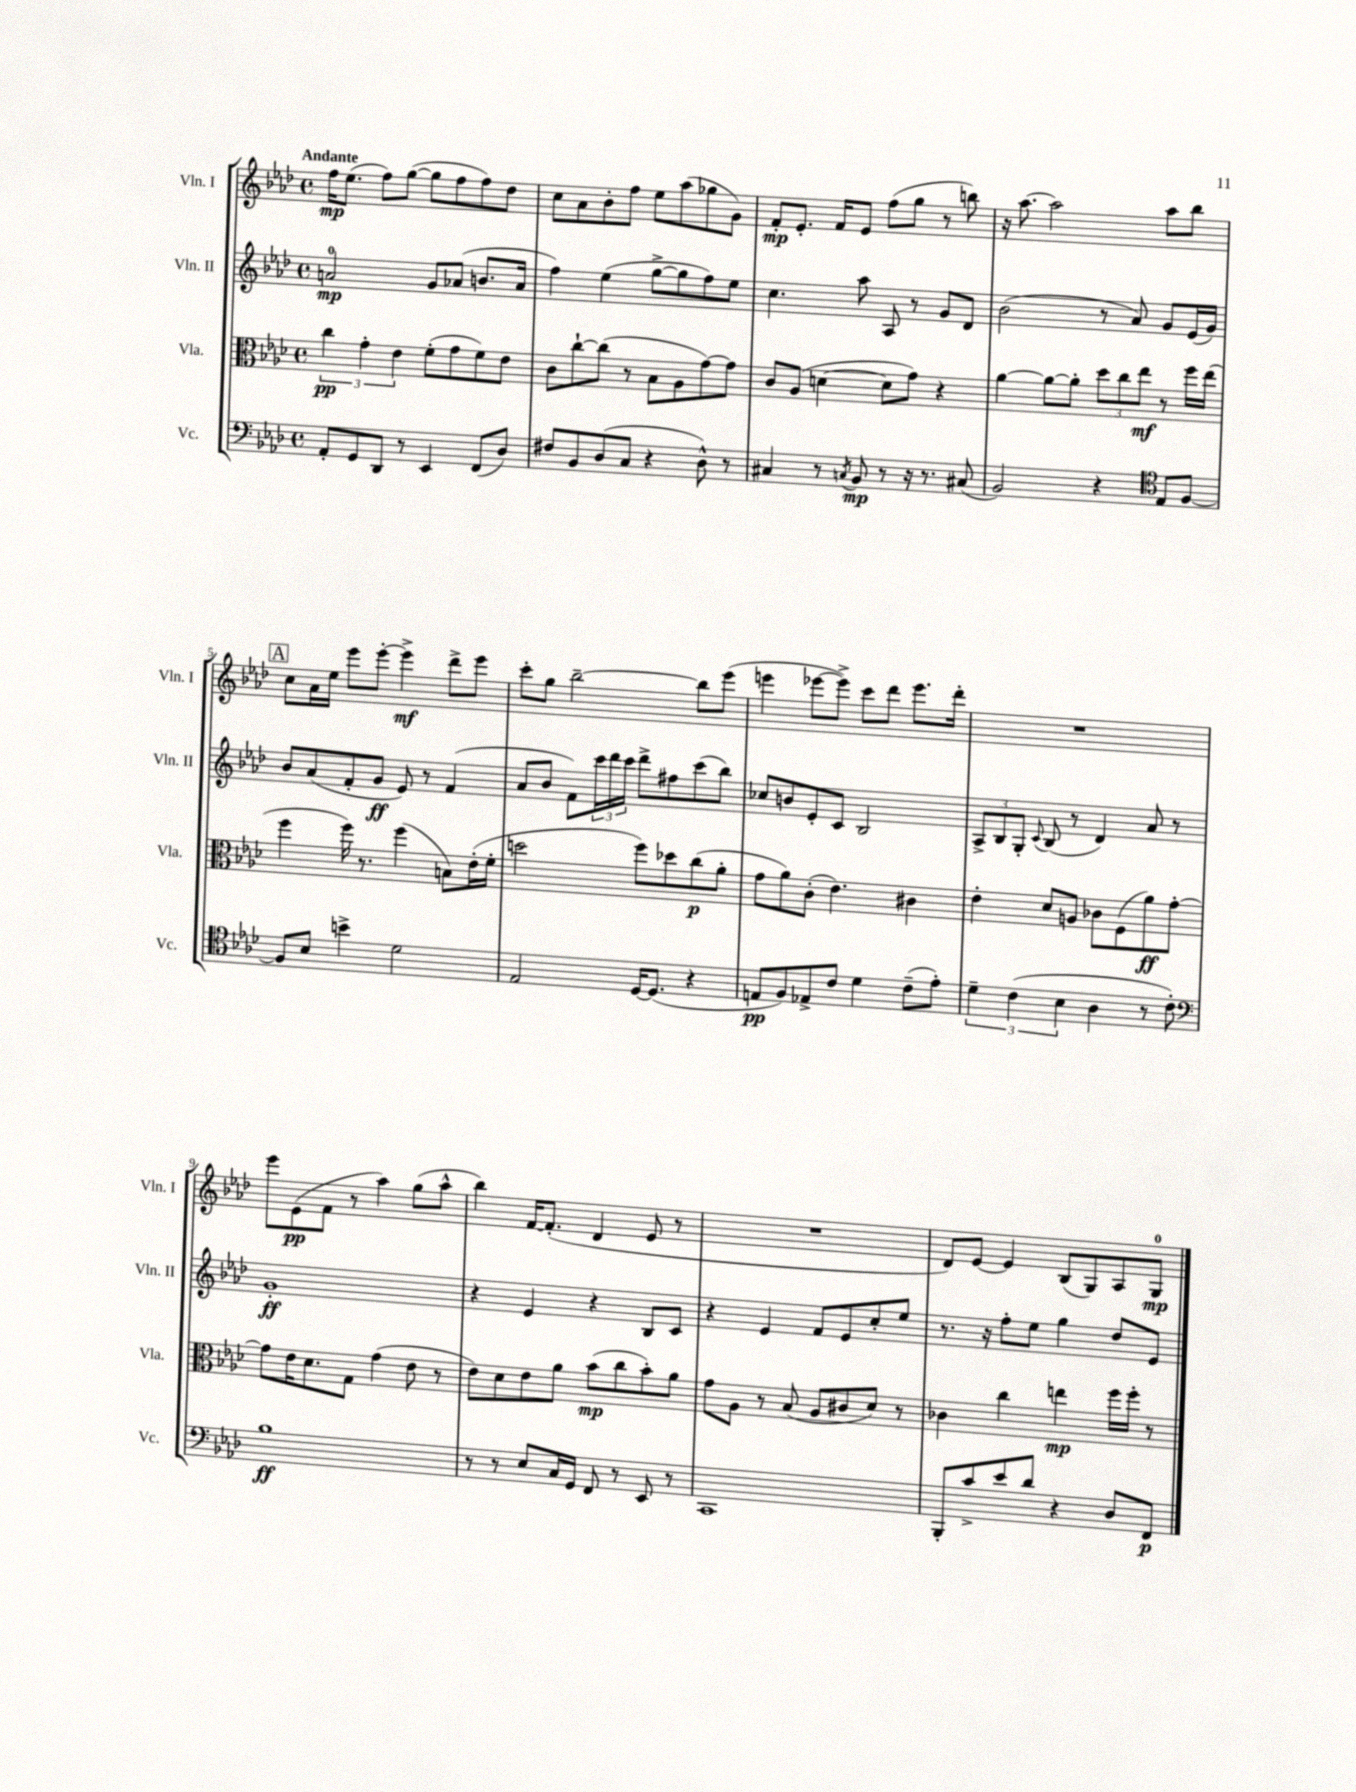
<<
\new StaffGroup <<
\new Staff = "s0" \with { instrumentName = "Vln. I" shortInstrumentName = "Vln. I" } {
    \clef treble \key aes \major \defaultTimeSignature \time 4/4 \tempo "Andante"
    f''16\mp ees''8.( f''8) g''8~( g''8 f''8 f''8) des''8 |
    c''8 aes'8 bes'8-. f''8 ees''8 aes''8( ges''8 g'8) |
    f'8-.\mp ees'8.-. f'16 ees'8 f''8( g''8 r8 b''8) |
    r16 aes''8.~ aes''2 aes''8 bes''8 |
    \mark \markup { \box "A" } c''8 aes'16 ees''16 ees'''8 ees'''8~-. ees'''4->\mf des'''8-> ees'''8 |
    c'''8-. g''8 bes''2~-- bes''8 ees'''8( |
    e'''4 ees'''8~ ees'''8->) c'''8 des'''8 ees'''8. des'''16-. |
    R1 |
    ees'''8 ees'8\pp( f'8 r8 aes''4) g''8( aes''8-^ |
    bes''4) f'16~ f'8.-.( des'4 ees'8 r8 |
    R1 |
    des'8) ees'8~ ees'4 bes8( g8) aes8 g8-0\mp \bar "|." |
}
\new Staff = "s1" \with { instrumentName = "Vln. II" shortInstrumentName = "Vln. II" } {
    \clef treble \key aes \major \defaultTimeSignature \time 4/4
    a'2-0\mp g'8 aes'8( b'8. aes'16 |
    f''4) ees''4( g''8~-> g''8 f''8) ees''8 |
    c''4. aes''8 aes8 r8 g'8 des'8 |
    bes'2( r8 aes'8) g'8 ees'16( g'16) |
    \mark \markup { \box "A" } bes'8 aes'8( f'8-. g'8\ff ees'8) r8 f'4( |
    aes'8 bes'8 f'8) \tuplet 3/2 { c'''16 des'''16 c'''16 } des'''8-> fis''8 c'''8( bes''8) |
    ces''8 b'8 ees'8-. c'8 bes2 |
    \tuplet 3/2 { aes8-> bes8 g8-. } \appoggiatura { c'8 } bes8( r8 des'4) aes'8 r8 |
    g'1-.\ff |
    r4 ees'4 r4 bes8 c'8 |
    r4 ees'4 f'8 ees'8 c''8-. ees''8 |
    r8. r16 f''8-. ees''8 g''4 des''8 ees'8 \bar "|." |
}
\new Staff = "s2" \with { instrumentName = "Vla." shortInstrumentName = "Vla." } {
    \clef alto \key aes \major \defaultTimeSignature \time 4/4
    \tuplet 3/2 { c''4\pp g'4-. ees'4 } f'8-.( g'8 f'8) ees'8 |
    c'8 c''8~-! c''8( r8 bes8 aes8 g'8~) g'8 |
    c'8 aes8( d'4~ d'8 g'8) r4 |
    aes'4~ aes'8~ aes'8-. \tuplet 3/2 { des''8 c''8 ees''8\mf } r8 f''16 ees''16( |
    \mark \markup { \box "A" } f''4 f''16) r8. f''4( b8) ees'16-.( f'16-. |
    d''2 f''8) des''8 c''8\p( aes'8-. |
    g'8 aes'8) c'8-.( ees'4.) cis'4 |
    ees'4-. des'8 a8 ces'8 f8( aes'8\ff) g'8~-. |
    g'8 ees'16 des'8. g8 g'4( ees'8 r8 |
    ees'8) des'8 ees'8 aes'8 bes'8\mp( c''8 bes'8-.) aes'8 |
    g'8 aes8 r8 bes8( aes8 cis'8 des'8) r8 |
    ces'4 c''4 e''4\mp f''16 f''16-. r8 \bar "|." |
}
\new Staff = "s3" \with { instrumentName = "Vc." shortInstrumentName = "Vc." } {
    \clef bass \key aes \major \defaultTimeSignature \time 4/4
    aes,8-. g,8 des,8 r8 ees,4 f,8( des8) |
    fis8 bes,8 des8( c8 r4 des8-^) r8 |
    cis4 r8 \acciaccatura { c8 } bes,8\mp r8 r16 r8. cis8( |
    bes,2) r4 \clef tenor ees8 f8~ |
    \mark \markup { \box "A" } f8 bes8 b'4-> des'2 |
    ees2 des16~ des8.( r4 |
    e8\pp f8) ees8-> c'8 des'4 c'8--( ees'8-.) |
    \tuplet 3/2 { des'4-- c'4( bes4 } aes4 r8 c'8-.) |
    \clef bass bes1\ff |
    r8 r8 ees8 c16 g,16 f,8 r8 ees,8 r8 |
    c,1 |
    bes,,8-. c'8-> ees'8 des'8 r4 des8 f,8\p \bar "|." |
}
>>
>>
